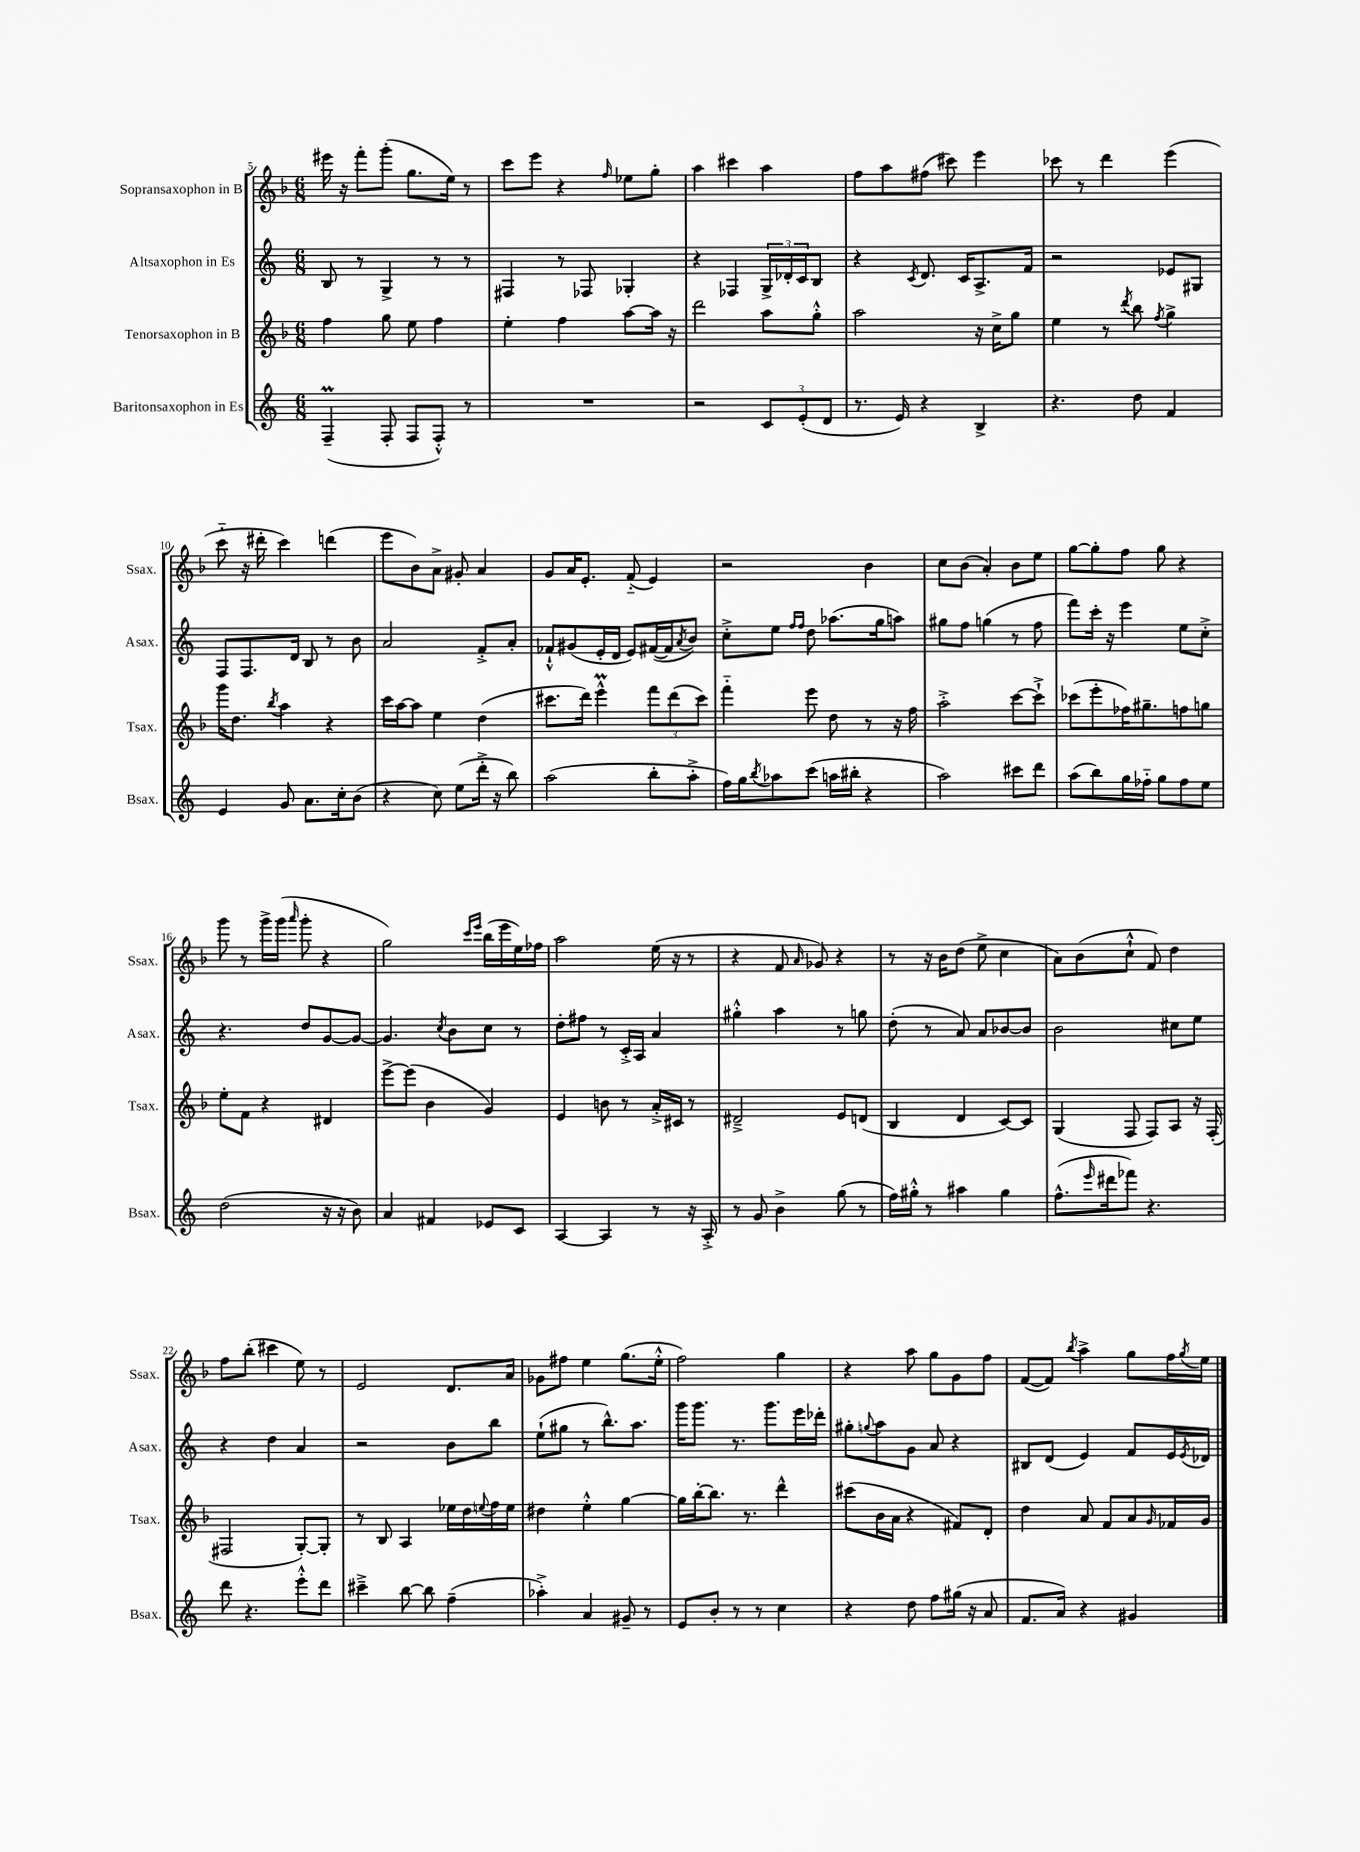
<<
\new StaffGroup <<
\new Staff = "s0" \with { instrumentName = "Sopransaxophon in B" shortInstrumentName = "Ssax." } {
    \clef treble \key f \major \numericTimeSignature \time 6/8
    eis'''16 r16 f'''8-. g'''8-.( g''8. e''16) r8 |
    c'''8 e'''8 r4 \grace { f''16 } ees''8 g''8-. |
    a''4 cis'''4 a''4 |
    f''8 a''8 fis''8( cis'''8) e'''4 |
    ces'''8 r8 d'''4 e'''4( |
    c'''8-_ r16 dis'''16-. c'''4) d'''4( |
    e'''8 bes'8) a'8-> gis'8-. a'4 |
    g'8 a'16 e'8.-. f'8-_( e'4) |
    r2 bes'4 |
    c''8 bes'8( a'4-.) bes'8 e''8 |
    g''8~ g''8-. f''8 g''8 r4 |
    g'''8 r8 g'''16-> g'''16( \grace { a'''16 } g'''8-. r4 |
    g''2) \grace { c'''16 e'''16 } bes''16( e'''16 e''16) fes''16 |
    a''2 e''16( r16 r8 |
    r4 f'8 \grace { a'16 } ges'8) r4 |
    r8 r16 bes'16 d''8( e''8-> c''4 |
    a'8) bes'8( c''8-!-^ f'8) d''4 |
    f''8 bes''8-.( cis'''4 e''8) r8 |
    e'2 d'8. a'16 |
    ges'8 fis''8 e''4 g''8.( e''16-.-^ |
    f''2) g''4 |
    r4 a''8 g''8 g'8 f''8 |
    f'8~( f'8) \acciaccatura { bes''8 } a''4-> g''8 f''16 \acciaccatura { g''8 } e''16 \bar "|." |
}
\new Staff = "s1" \with { instrumentName = "Altsaxophon in Es" shortInstrumentName = "Asax." } {
    \clef treble \key c \major \numericTimeSignature \time 6/8
    b8 r8 g4-> r8 r8 |
    fis4 r8 fes8 ges4-. |
    r4 fes4 \tuplet 3/2 { g16-> des'16-. c'16 } b8 |
    r4 \acciaccatura { c'8 } d'8. c'16 a8.-> f'16 |
    r2 ees'8 gis8 |
    f8 f8. d'16 b8 r8 b'8 |
    a'2 f'8-.-> a'8-. |
    fes'8-!-^ gis'8( e'16-. d'16 e'8) fis'16~( fis'16 \acciaccatura { a'8 } b'8) |
    c''8-.-> e''8 \grace { f''16 f''16 } d''8 aes''8.( g''16 a''8) |
    gis''8 f''8 g''4( r8 f''8 |
    f'''8) c'''16-. r16 e'''4 e''8 c''8-.-> |
    r4. d''8 g'8~ g'8~ |
    g'4. \acciaccatura { c''8 } b'8 c''8 r8 |
    d''8-. fis''8 r8 c'16-.-> a16 a'4 |
    gis''4-.-^ a''4 r8 g''8 |
    d''8-.( r8 a'8) a'8 bes'8~ bes'8 |
    b'2 cis''8 e''8 |
    r4 d''4 a'4 |
    r2 b'8 b''8 |
    e''8-!( gis''8 r8 b''8.-^) a''8. |
    g'''16 g'''8. r8. g'''8. e'''16 des'''16-. |
    gis''8-. \appoggiatura { g''8 } a''8 g'8 a'8 r4 |
    bis8 d'8( e'4) f'8 e'16 \acciaccatura { e'8 } des'16 \bar "|." |
}
\new Staff = "s2" \with { instrumentName = "Tenorsaxophon in B" shortInstrumentName = "Tsax." } {
    \clef treble \key f \major \numericTimeSignature \time 6/8
    f''4 g''8 e''8 f''4 |
    e''4-. f''4 a''8~ a''16 r16 |
    d'''2 a''8 g''8-.-^ |
    a''2 r16 c''16-> g''8 |
    e''4 r8 \acciaccatura { d'''8 } bes''8 \acciaccatura { f''8 } g''4-> |
    g'''16 d''8. \acciaccatura { bes''8 } a''4 r4 |
    c'''16 a''16~ a''8 e''4 d''4( |
    cis'''8. d'''16) e'''4-^\prall \tuplet 3/2 { f'''8 d'''8( cis'''8) } |
    f'''4-_ e'''8 d''8 r8 r16 f''16 |
    a''2-.-> c'''8~ c'''8-!-> |
    ces'''8( e'''8-. fes''16) gis''8.-- f''8 g''8 |
    e''8-. f'8 r4 dis'4 |
    e'''8~-> e'''8( bes'4 g'4) |
    e'4 b'8 r8 a'16-.-> cis'16 r8 |
    dis'2---> e'8 d'8( |
    bes4 d'4 c'8~) c'8 |
    g4( f8 f8) a8 r16 f16-.( |
    fis2 g8~-.) g8-. |
    r8 bes8 a4 ees''16 d''16 \appoggiatura { e''8 } f''16 e''16 |
    dis''4 e''4-.-^ g''4~ |
    g''16 bes''16~-. bes''8. r8. d'''4-^ |
    cis'''8( bes'16 a'16 r4 fis'8) d'8-. |
    d''4 a'8 f'8 a'8 \grace { g'16 } fes'16 g'16 \bar "|." |
}
\new Staff = "s3" \with { instrumentName = "Baritonsaxophon in Es" shortInstrumentName = "Bsax." } {
    \clef treble \key c \major \numericTimeSignature \time 6/8
    f4--\prall( f8-. f8 f8-.-^) r8 |
    R2. |
    r2 \tuplet 3/2 { c'8 e'8-.( d'8 } |
    r8. e'16) r4 b4-> |
    r4. d''8 f'4 |
    e'4 g'8 a'8. c''16-. b'8( |
    r4 c''8) e''8( d'''16-.-> r16 b''8) |
    a''2( b''8-. a''8-.-> |
    f''16) g''16 \acciaccatura { b''8 } aes''8 c'''8( a''16 bis''16-. r4 |
    a''2) cis'''8 d'''8 |
    a''8( b''8) g''16 fes''16-_ g''8 fes''8 e''8 |
    d''2( r16 r16 b'8) |
    a'4 fis'4 ees'8 c'8 |
    a4~ a4 r8 r16 a16-.-> |
    r8 g'8 b'4-> g''8( r8 |
    f''16) gis''16-.-^ r8 ais''4 gis''4 |
    f''8.-^( \grace { e'''16 } dis'''16 fes'''8) r4. |
    d'''8 r4. e'''8-.-^ d'''8 |
    cis'''4---> b''8~ b''8 f''4--( |
    aes''4-.->) a'4 gis'8-- r8 |
    e'8 b'8-. r8 r8 c''4 |
    r4 d''8 f''8 gis''16( r16 a'8 |
    f'8. a'16) r4 gis'4 \bar "|." |
}
>>
>>
\layout { \context { \Score currentBarNumber = #5 } }
